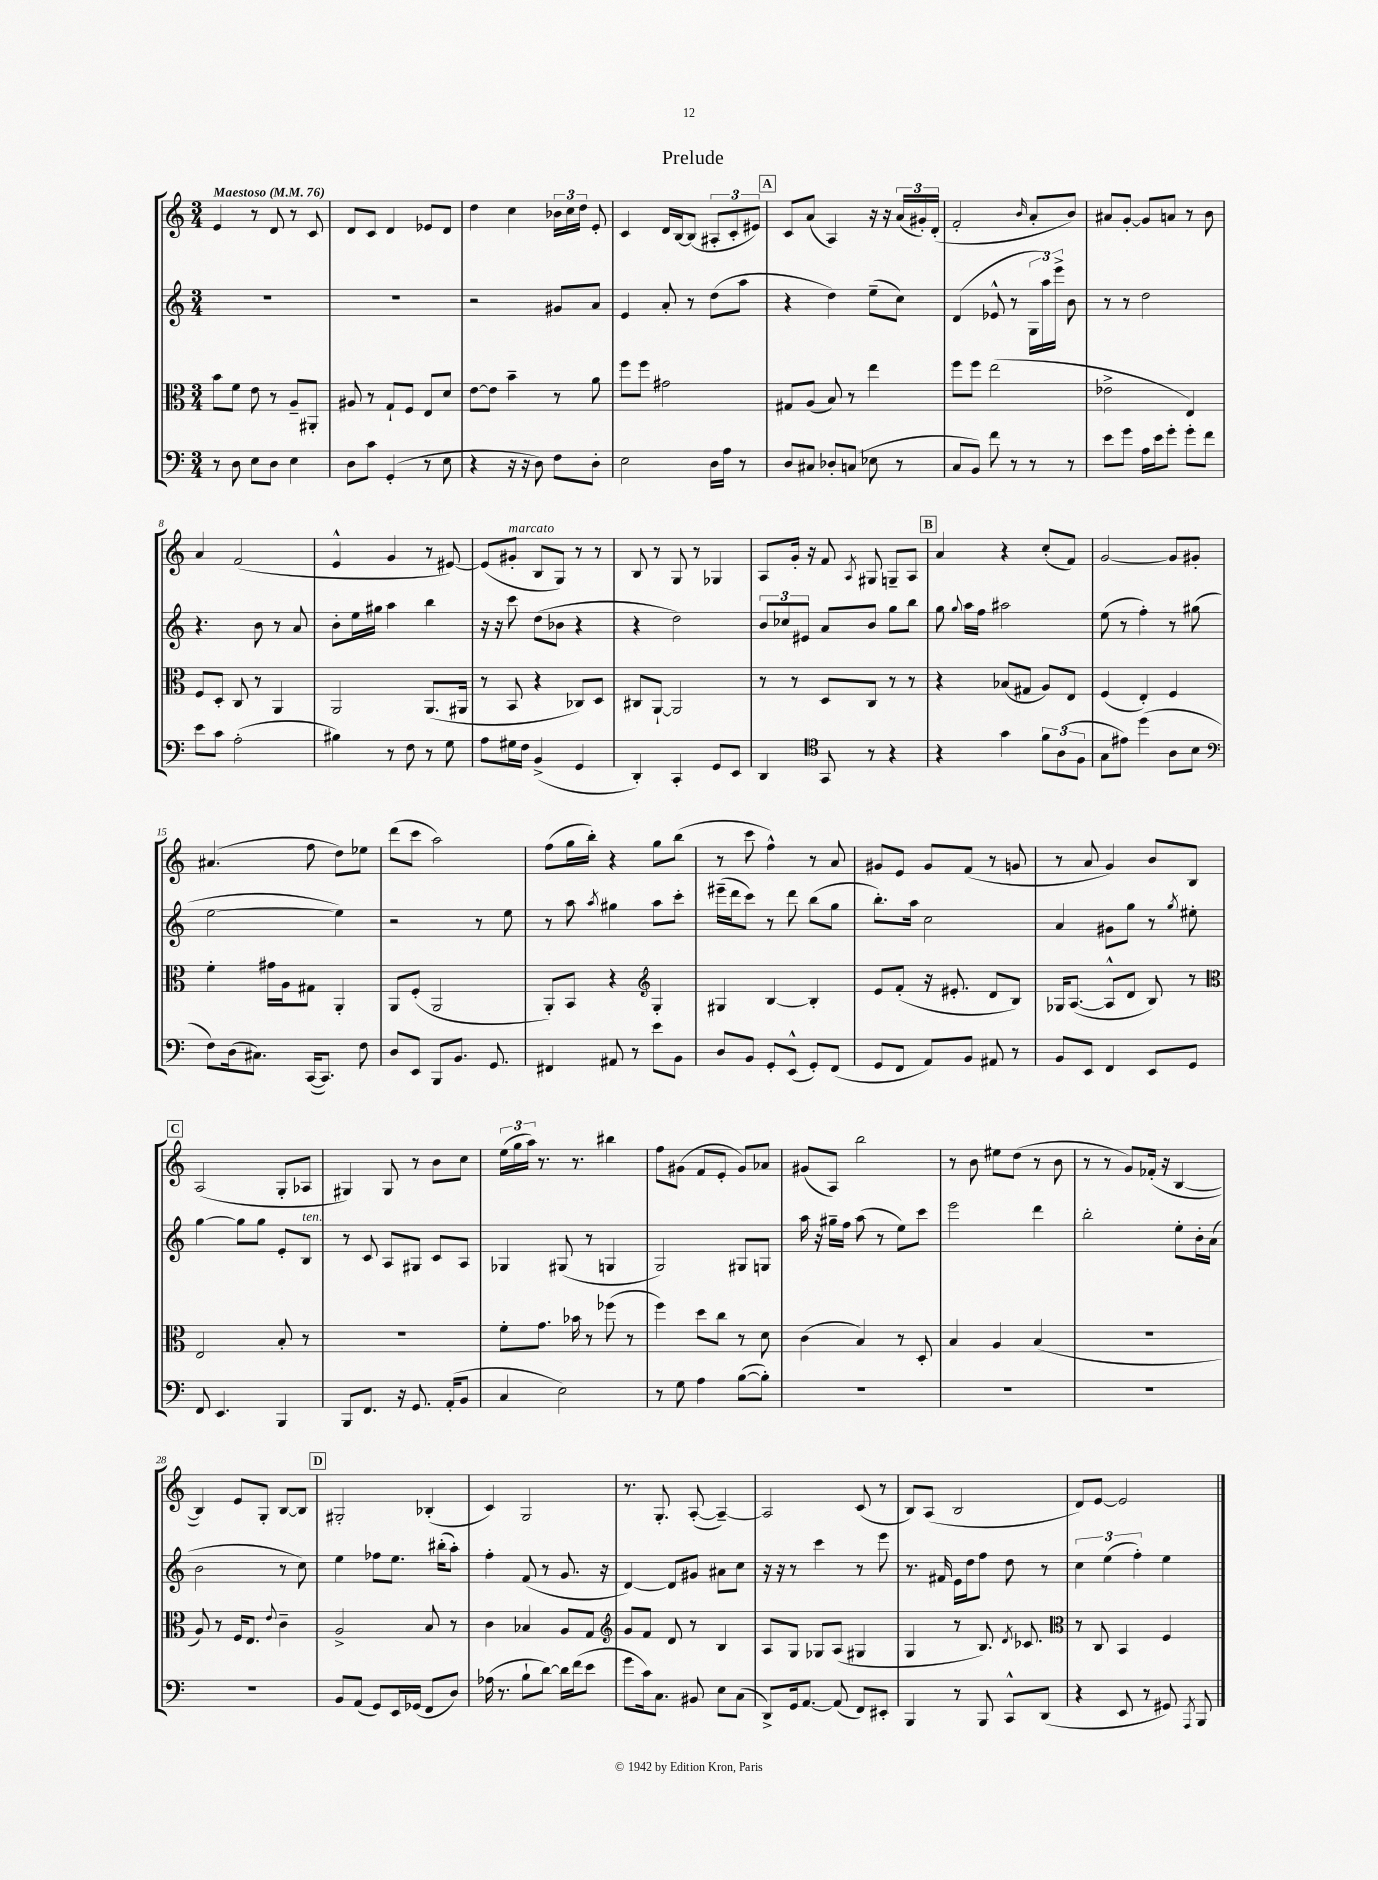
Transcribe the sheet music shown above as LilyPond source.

\header { title = "Prelude" }
<<
\new StaffGroup <<
\new Staff = "s0" {
    \clef treble \key c \major \numericTimeSignature \time 3/4 \tempo "Maestoso" 4 = 76
    \autoBeamOff e'4 r8 d'8 r8 c'8 |
    d'8[ c'8] d'4 ees'8[ d'8] |
    d''4 c''4 \tuplet 3/2 { bes'16[ c''16 d''16] } e'8-. |
    c'4 d'16[ b16~ b8]( \tuplet 3/2 { ais8[-. c'8-. eis'8]) } |
    \mark \markup { \box "A" } c'8[ a'8]( a4) r16 r16 \tuplet 3/2 { a'16[( gis'16-.) d'16]-.( } |
    f'2-. \grace { b'16 } a'8[-. b'8]) |
    ais'8[ g'8]~-. g'8[ a'8] r8 b'8 |
    a'4 f'2( |
    e'4-^ g'4 r8 eis'8~) |
    eis'8[( gis'8]-.^\markup { \italic "marcato" } b8[ g8]) r8 r8 |
    b8 r8 g8 r8 ges4 |
    a8[ g'16]-. r16 f'8 \acciaccatura { a8 } gis8 g8[-- a8] |
    \mark \markup { \box "B" } a'4 r4 c''8[-.( f'8]) |
    g'2~ g'8[ gis'8]-. |
    ais'4.( f''8 d''8[) ees''8] |
    d'''8[( c'''8] a''2) |
    f''8[( g''16 b''16]-.) r4 g''8[ b''8]( |
    r8 c'''8 f''4-^) r8 a'8 |
    gis'8[ e'8] gis'8[ f'8]( r8 g'8 |
    r8 a'8 g'4) b'8[ b8] |
    \mark \markup { \box "C" } a2( g8[-. aes8] |
    gis4) gis8 r8 b'8[ c''8] |
    \tuplet 3/2 { e''16[( g''16 a''16]) } r8. r8. bis''4 |
    f''8[ gis'8]( f'8[ e'8]-. gis'8[) aes'8] |
    gis'8[( a8]) b''2 |
    r8 b'8 eis''8[ d''8]( r8 b'8 |
    r8 r8 g'8[) fes'16]-.( r16 b4~ |
    b4) e'8[ g8]-. b8[~ b8] |
    \mark \markup { \box "D" } gis2-. bes4-.( |
    c'4) g2 |
    r8. g8.-. a8~-.( a4~--) |
    a2 c'8( r8 |
    b8[) a8]( b2 |
    d'8[) e'8]~ e'2 \bar "|." |
}
\new Staff = "s1" {
    \clef treble \key c \major \numericTimeSignature \time 3/4
    \autoBeamOff R2. |
    R2. |
    r2 gis'8[ a'8] |
    e'4 a'8-. r8 d''8[( a''8] |
    \mark \markup { \box "A" } r4 d''4) e''8[--( c''8]) |
    d'4( ees'8-^ r8 \tuplet 3/2 { g16[ a''16) e'''16]-> } b'8 |
    r8 r8 d''2 |
    r4. b'8 r8 a'8 |
    b'8[-. e''16 gis''16] a''4 b''4 |
    r16 r16 c'''8 d''8[( bes'8] r4 |
    r4 d''2) |
    \tuplet 3/2 { b'8[ ces''8 eis'8] } a'8[ b'8] g''8[ b''8] |
    \mark \markup { \box "B" } g''8 \appoggiatura { g''8 } a''16[ f''16] ais''2 |
    e''8( r8 f''4-.) r8 gis''8( |
    e''2~ e''4) |
    r2 r8 e''8 |
    r8 a''8 \acciaccatura { a''8 } gis''4 a''8[ c'''8]-. |
    eis'''16[--( d'''16 c'''8]) r8 d'''8 b''8[( g''8] |
    b''8.[-.) a''16] c''2 |
    a'4 gis'8[ g''8] r8 \acciaccatura { g''8 } eis''8-. |
    \mark \markup { \box "C" } g''4~ g''8[ g''8] e'8[-. b8]^\markup { \italic "ten." } |
    r8 c'8 a8[ gis8] c'8[ a8] |
    ges4 gis8( r8 g4 |
    g2) gis8[ g8] |
    a''16 r16 gis''16[-- f''16] a''8( r8 e''8[) c'''8] |
    e'''2 d'''4 |
    b''2-. e''8[-. b'16-. a'16]( |
    b'2 r8 c''8) |
    \mark \markup { \box "D" } e''4 fes''8[ e''8.] bis''16[-.( a''8]-.) |
    f''4-. f'8( r8 g'8. r16 |
    d'4~) d'8[ gis'8] ais'8[ c''8] |
    r16 r16 r8 c'''4 r8 e'''8 |
    r8. fis'16 e'16[ d''16 f''8] d''8 r8 |
    \tuplet 3/2 { c''4 e''4( f''4-.) } e''4 \bar "|." |
}
\new Staff = "s2" {
    \clef alto \key c \major \numericTimeSignature \time 3/4
    \autoBeamOff b'8[ f'8] e'8 r8 a8[-- ais,8]-. |
    ais8 r8 g8[-! f8] e8[ d'8] |
    e'8[~ e'8] b'4-- r8 a'8 |
    f''8[ f''8] gis'2 |
    \mark \markup { \box "A" } gis8[ a8]( b8) r8 e''4 |
    f''8[ f''8] e''2( |
    ees'2-> e4) |
    f8[ d8]-. c8 r8 a,4 |
    a,2 a,8.[( ais,16] |
    r8 b,8 r4 ces8[) d8] |
    cis8[ a,8]~-! a,2 |
    r8 r8 d8[ c8] r8 r8 |
    \mark \markup { \box "B" } r4 bes8[( gis8] a8[) e8] |
    f4( e4-.) f4 |
    f'4-. gis'16[ a16 gis8] a,4-. |
    a,8[ f8]-.( a,2 |
    a,8[-.) b,8] r4 \clef treble g4-. |
    gis4 b4~ b4-. |
    e'8[ f'8]-.( r16 eis'8.-. d'8[ b8]) |
    ges16[ a8.]~( a8[-^ d'8] b8) r8 |
    \mark \markup { \box "C" } \clef alto e2 b8-. r8 |
    R2. |
    f'8[-. g'8.] bes'16 r8 fes''8( r8 |
    f''4) d''8[ c''8] r8 d'8 |
    c'4( b4) r8 d8-. |
    b4 a4 b4( |
    R2. |
    a8) r8 f16[ e8.] \appoggiatura { e'8 } c'4-- |
    \mark \markup { \box "D" } a2-> b8 r8 |
    c'4 bes4 a8[ g8] |
    \clef treble g'8[ f'8] d'8 r8 b4 |
    a8[ g8] ges8[ a8]( gis4 |
    g4 r8 b8.) \acciaccatura { d'8 } ces'8. |
    \clef alto r8 c8 b,4 f4 \bar "|." |
}
\new Staff = "s3" {
    \clef bass \key c \major \numericTimeSignature \time 3/4
    \autoBeamOff r8 d8 e8[ d8] e4 |
    d8[ c'8] g,4-.( r8 e8 |
    r4 r16 r16 d8) f8[ d8]-. |
    e2 d16[ a16] r8 |
    \mark \markup { \box "A" } d8[ cis8] des8[-. c8]( ees8 r8 |
    c8[ b,8]) f'8 r8 r8 r8 |
    e'8[ g'8] a16[ e'16 g'8]-. g'8[-. f'8] |
    e'8[ c'8] a2-.( |
    bis4) r8 f8 r8 g8 |
    a8[ gis16 f16] b,4->( g,4 |
    d,4-.) c,4-. g,8[ e,8] |
    d,4 \clef tenor g,8 r8 r4 |
    \mark \markup { \box "B" } r4 g'4 \tuplet 3/2 { f'8[ a8( f8] } |
    g8[ eis'8]) d''4( a8[ b8] |
    \clef bass f8[) d16( cis8.]) c,16[~( c,8.]) f8 |
    d8[ e,8] b,,8[ b,8.] g,8. |
    fis,4 ais,8 r8 e'8[ b,8] |
    d8[ b,8] g,8[-. e,8]-^( g,8[-.) f,8]( |
    g,8[ f,8] a,8[) b,8] ais,8 r8 |
    b,8[ e,8] f,4 e,8[ g,8] |
    \mark \markup { \box "C" } f,8 e,4. b,,4 |
    b,,8[ f,8.] r16 g,8. a,16[-.( b,8] |
    c4 e2) |
    r8 g8 a4 b8[~( b8]-.) |
    R2. |
    R2. |
    R2. |
    R2. |
    \mark \markup { \box "D" } b,8[ a,8]( g,8[) e,16 ges,16]( f,8[ d8]) |
    aes16( r8. b8[-! d'8]~) d'16[ f'16( e'8] |
    g'8[ c'16) c8.] bis,8 e8[ c8]( |
    d,8[->) g,16 a,8.]~ a,8( f,8[) eis,8]-. |
    b,,4 r8 b,,8 c,8[-^ d,8]( |
    r4 e,8 r8 gis,8) \acciaccatura { a,,8 } b,,8 \bar "|." |
}
>>
>>
